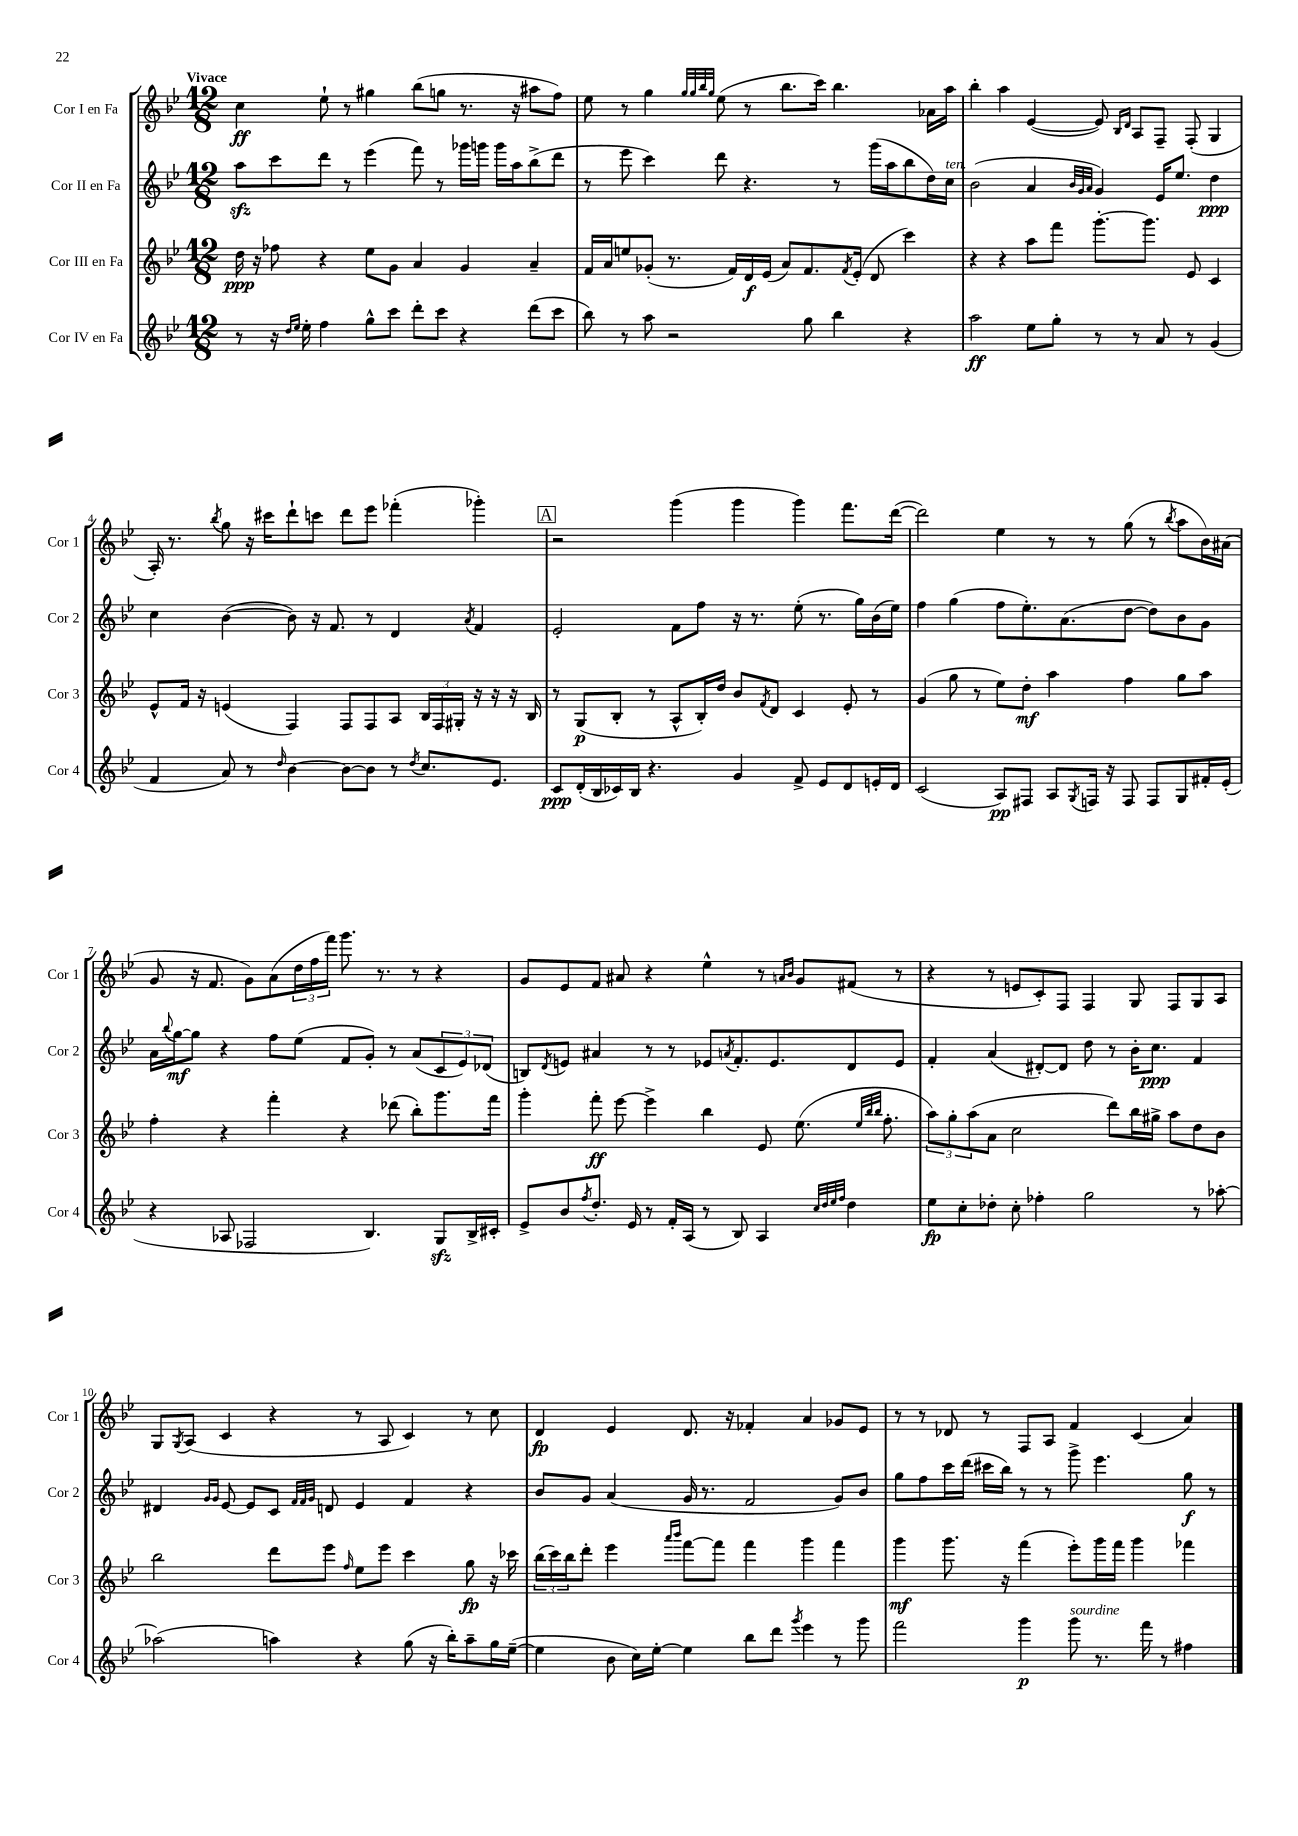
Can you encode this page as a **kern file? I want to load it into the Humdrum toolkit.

**kern	**kern	**kern	**kern
*staff4	*staff3	*staff2	*staff1
*clefG2	*clefG2	*clefG2	*clefG2
*k[b-e-]	*k[b-e-]	*k[b-e-]	*k[b-e-]
*M12/8	*M12/8	*M12/8	*M12/8
8r	16dd	8aa	4cc
.	16r	.	.
16r	8ff-	8ccc	.
16qqdd	.	.	.
16qqee-	.	.	.
16ee-'	.	.	.
4ff	4r	8ddd	8ee-`
.	.	8r	8r
8gg^^	8ee-	(4eee-	4gg#
8ccc	8g	.	.
8ddd'	4a	8fff)	(8bb-
8ccc	.	8r	8gg
4r	4g	16ggg-	8.r
.	.	16ggg	.
.	.	16ggg	.
.	.	16aa	16r
(8ddd	4a~	(8bb-^	8aa#
8ccc	.	8ddd	8ff)
=	=	=	=
8bb-)	16f	8r	8ee-
.	16a	.	.
8r	8ee	8eee-	8r
8aa	(8g-'	4ccc)	4gg
2r	8.r	.	.
.	.	.	32qqgg
.	.	.	32qqgg
.	.	.	32qqbb-
.	.	.	32qqgg
.	.	8ddd	(8ee-
.	16f)	.	.
.	16d	4.r	8r
.	(16e-	.	.
.	8a)	.	8.bb-
8gg	8.f	.	.
.	.	.	16ccc)
4bb-	.	8r	4.bb-
.	8qf	.	.
.	(16e-'	.	.
.	8d	(16ggg	.
.	.	16aa	.
4r	4ccc)	8bb-	.
.	.	16dd)	16a-
.	.	16cc	16aa
=	=	=	=
2aa	4r	(2b-	4bb-'
.	4r	.	4aa
8ee-	8aa	4a	([4e-
8gg'	8fff	.	.
.	.	32qqb-	.
.	.	32qqg	.
.	.	32qqa	.
8r	[8.ggg'	4g)	8e-])
.	.	.	16qqB-
.	.	.	16qqd
8r	.	.	8A
.	8.ggg]	.	.
8a	.	16e-	8F~
.	.	8.ee-	.
8r	8e-	.	(8F'
(4g	4c	4dd	4G
=	=	=	=
4f	8e-^^	4cc	16A')
.	.	.	8.r
.	16f	.	.
.	16r	.	.
.	.	.	8qbb-
8a)	(4e	([4b-	8gg
8r	.	.	16r
.	.	.	16ccc#
16qqdd	.	.	.
[4b-	4F)	8b-])	8ddd`
.	.	16r	8ccc
.	.	8.f	.
8b-_	8F	.	8ddd
8b-]	8F	8r	8eee-
8r	8A	4d	(4fff-'
8qdd	.	.	.
8.cc	24B-	.	.
.	24F	.	.
.	24G#'	.	.
.	.	8qa	.
.	16r	4f	4ggg-')
8.e-	16r	.	.
.	16r	.	.
.	16B-	.	.
=	=	=	=
8c	8r	2e-'	2r
(16d'	(8G	.	.
16B-	.	.	.
16c-)	8B-'	.	.
16B-	.	.	.
4.r	8r	.	.
.	8A^^	8f	(4ggg
.	16B-')	8ff	.
.	16dd	.	.
4g	8b-	16r	4ggg
.	.	8.r	.
.	8qf	.	.
.	8d	.	.
8f^	4c	(8ee-'	4ggg)
8e-	.	8.r	.
8d	8e-'	.	8.fff
.	.	16gg)	.
16e'	8r	(16b-	.
16d	.	16ee-)	([16ddd
=	=	=	=
(2c	(4g	4ff	2ddd])
.	8gg	(4gg	.
.	8r	.	.
8A)	8ee-)	8ff	4ee-
8F#	8dd'	8.ee-')	.
8A	4aa	.	8r
.	.	(8.a	.
8qG	.	.	.
16F	.	.	8r
16r	.	.	.
8F	4ff	[8dd	(8gg
8F	.	8dd])	8r
.	.	.	8qbb-
8G	8gg	8b-	8aa
16f#'	8aa	8g	16b-)
(16e-'	.	.	(16a#
=	=	=	=
4r	4ff'	16a	8g
.	.	8qqbb-	.
.	.	[16gg	.
.	.	8gg]	16r
.	.	.	8.f
8A-	4r	4r	.
2F-	.	.	8g)
.	4fff'	8ff	(8a
.	.	(8ee-	24dd
.	.	.	24ff
.	.	.	24fff)
.	4r	8f	8.ggg
4.B-)	.	8g')	.
.	.	.	8.r
.	(8ddd-	8r	.
.	8bb-')	(8a	8r
8G	8.ggg	12c	4r
.	.	12e-)	.
16B-^	.	.	.
.	.	(12d-	.
16c#'	16fff	.	.
=	=	=	=
8e-^	4ggg'	8B)	8g
.	.	8qd	.
8b-	.	8e	8e-
8qff	.	.	.
8.dd'	8fff'	4a#	8f
.	[8eee-	.	8a#
16e-	.	.	.
8r	4eee-^]	8r	4r
16f'	.	8r	.
(16A	.	.	.
8r	4bb-	8e-	4ee-^^
.	.	8qa	.
8B-)	.	8.f'	.
4A	8e-	.	8r
.	.	8.e-	.
.	.	.	16qqa
.	.	.	16qqb-
.	(8.ee-	.	8g
32qqcc	.	.	.
32qqdd	.	.	.
32qqee-	.	.	.
32qqff	.	.	.
4dd	.	8d	(8f#
.	32qqee-	.	.
.	32qqbb-	.	.
.	32qqbb-	.	.
.	8.ff'	.	.
.	.	8e-	8r
=	=	=	=
8ee-	12aa)	4f'	4r
.	12gg'	.	.
8cc'	.	.	.
.	(12aa	.	.
8dd-'	8a	(4a	8r
8cc'	2cc	.	8e
4ff-'	.	[8d#')	8c')
.	.	8d#]	8F
2gg	.	8dd	4F
.	8ddd)	8r	.
.	16bb-	16b-'	8G
.	16gg#^	8.cc	.
.	8aa	.	8F
8r	8dd	4f	8G
[8aa-'	8b-	.	8A
=	=	=	=
(2aa-]	2bb-	4d#	8G
.	.	.	8qG
.	.	.	(8A
.	.	16qqg	.
.	.	16qqg	.
.	.	[8e-	4c
.	.	8e-]	.
4aa)	8ddd	8c	4r
.	.	32qqf	.
.	.	32qqf	.
.	.	32qqg	.
.	8eee-	8d	.
.	16qqff	.	.
4r	8ee-	4e-	8r
.	8eee-	.	8A
(8gg	4ccc	4f	4c)
16r	.	.	.
16bb-')	.	.	.
8aa~	8gg	4r	8r
16gg	16r	.	8cc
([16ee-~	16ccc-	.	.
=	=	=	=
4ee-]	(24bb-	8b-	4d
.	24ccc)	.	.
.	24bb-	.	.
.	8ddd'	8g	.
8b-	4eee-	(4a	4e-
16cc)	.	.	.
[16ee-'	.	.	.
.	16qqaaa	.	.
.	16qqbbb-	.	.
4ee-]	[8fff	16g	8.d
.	.	8.r	.
.	8fff]	.	.
.	.	.	16r
8bb-	4fff	2f	4f-'
8ddd	.	.	.
8qggg	.	.	.
4eee-	4ggg	.	4a
8r	4fff	8g)	8g-
8ggg	.	8b-	8e-
=	=	=	=
2fff	4ggg	8gg	8r
.	.	8ff	8r
.	8.ggg	16ccc	8d-
.	.	(16ddd	.
.	.	16ccc#	8r
.	16r	16bb-)	.
4ggg	(4fff	8r	8F
.	.	8r	8A
8ggg	8eee-')	8ggg^	4f
8.r	16ggg	4.eee-	.
.	16fff	.	.
.	4ggg	.	(4c
16fff	.	.	.
8r	.	.	.
4ff#	4fff-	8gg	4a)
.	.	8r	.
==	==	==	==
*-	*-	*-	*-
